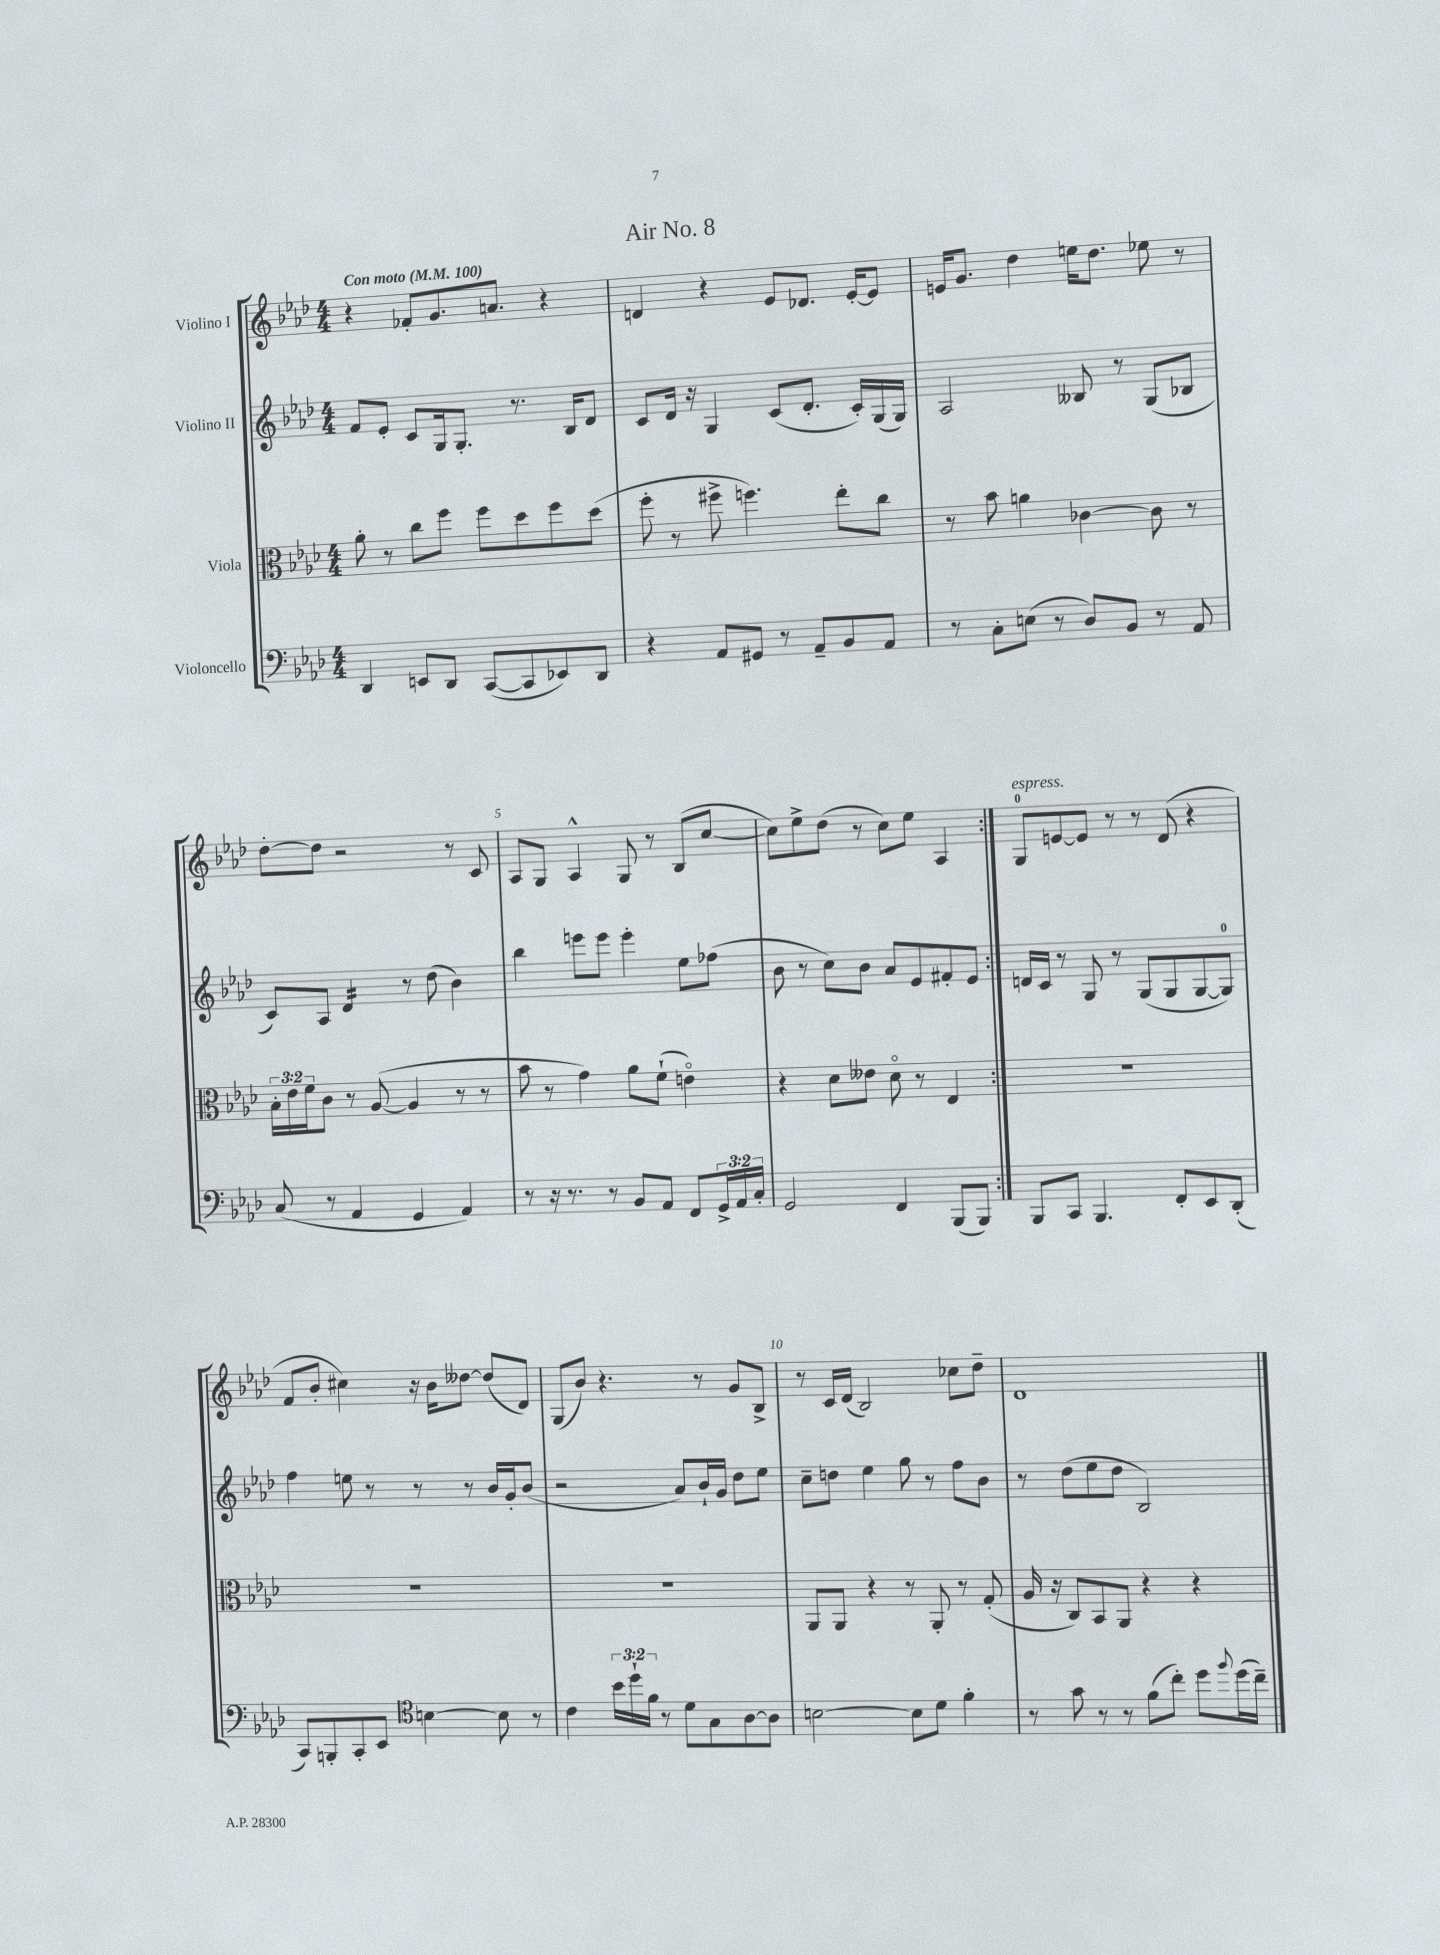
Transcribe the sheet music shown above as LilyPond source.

\header { title = "Air No. 8" }
<<
\new StaffGroup <<
\new Staff = "s0" \with { instrumentName = "Violino I" } {
    \clef treble \key aes \major \numericTimeSignature \time 4/4 \tempo "Con moto" 4 = 100
    \repeat volta 2 { r4 fes'8-. g'8. a'8. r4 |
    d'4 r4 ees'8 des'8. ees'16~-. ees'8 |
    e'16 g'8. des''4 e''16 des''8. ees''8 r8 |
    des''8~-. des''8 r2 r8 c'8 |
    aes8 g8 aes4-^ g8 r8 bes8( c''8~ |
    c''8) ees''8-> des''8( r8 c''8) ees''8 aes4 | }
    g8-0^\markup { \italic "espress." } e'8~ e'8 r8 r8 des'8( r4 |
    f'8 bes'8-. cis''4) r16 bes'16 deses''8~ deses''8( des'8) |
    g8( bes'8) r4. r8 g'8 bes8-> |
    r8 c'16 des'16( bes2) ces''8 des''8-- |
    des'1 \bar "|." |
}
\new Staff = "s1" \with { instrumentName = "Violino II" } {
    \clef treble \key aes \major \numericTimeSignature \time 4/4
    \repeat volta 2 { f'8 ees'8-. c'8 g16 g8.-. r8. bes16 des'8 |
    c'8 des'16 r16 g4 c'8( des'8.-. c'16-.) g16( g16) |
    aes2 beses8 r8 g8( bes8 |
    c'8) aes8 des'4:16 r8 des''8( bes'4) |
    bes''4 e'''8 e'''8 e'''4-. ees''8 fes''8( |
    bes'8 r8 c''8) bes'8 aes'8 ees'8 fis'8-. ees'8 | }
    d'16 c'16 r8 g8 r8 g8( g8 g8~ g8-0) |
    f''4 e''8 r8 r8 r8 bes'16 g'16-. bes'8( |
    r2 aes'8) bes'16-! g'16 des''8 ees''8 |
    c''8-- d''8 ees''4 g''8 r8 f''8 bes'8 |
    r8 des''8( ees''8 des''8 bes2) \bar "|." |
}
\new Staff = "s2" \with { instrumentName = "Viola" } {
    \clef alto \key aes \major \numericTimeSignature \time 4/4 \override Staff.TupletNumber.text = #tuplet-number::calc-fraction-text
    \repeat volta 2 { aes'8-. r8 c''8 f''8 f''8 des''8 f''8 des''8( |
    f''8-. r8 fis''8-> f''4.) ees''8-. c''8 |
    r8 bes'8 a'4 ces'4~ ces'8 r8 |
    \tuplet 3/2 { bes16-. ees'16 f'16 } c'8 r8 aes8~( aes4 r8 r8 |
    bes'8 r8 g'4) aes'8 f'8-!( e'4\flageolet) |
    r4 des'8 eeses'8 des'8\flageolet r8 ees4 | }
    R1 |
    R1 |
    R1 |
    aes,8 aes,8 r4 r8 aes,8-. r8 g8-.( |
    aes16 r16 c8) bes,8 aes,8 r4 r4 \bar "|." |
}
\new Staff = "s3" \with { instrumentName = "Violoncello" } {
    \clef bass \key aes \major \numericTimeSignature \time 4/4 \override Staff.TupletNumber.text = #tuplet-number::calc-fraction-text
    \repeat volta 2 { des,4 e,8 des,8 c,8~( c,8 ees,8) des,8 |
    r4 aes,8 gis,8 r8 aes,8-- bes,8 aes,8 |
    r8 c8-. e8( r8 des8) bes,8 r8 aes,8 |
    c8( r8 aes,4 g,4 aes,4) |
    r8 r16 r8. r8 bes,8 aes,8 f,8 \tuplet 3/2 { g,16-> aes,16 c16-. } |
    g,2 f,4 bes,,8( bes,,8) | }
    bes,,8 c,8 bes,,4. f,8-. ees,8 des,8-.( |
    c,8) b,,8-. c,8-. ees,8 \clef tenor b4~ b8 r8 |
    c'4 \tuplet 3/2 { bes'16 des''16-! f'16 } r8 des'8 g8 aes8~ aes8 |
    b2~ b8 des'8 f'4-. |
    r8 g'8 r8 r8 f'8( c''8-.) des''8 \appoggiatura { f''8 } des''16( c''16--) \bar "|." |
}
>>
>>
\layout { \context { \Score \override BarNumber.break-visibility = ##(#f #t #t) barNumberVisibility = #(every-nth-bar-number-visible 5) } }
